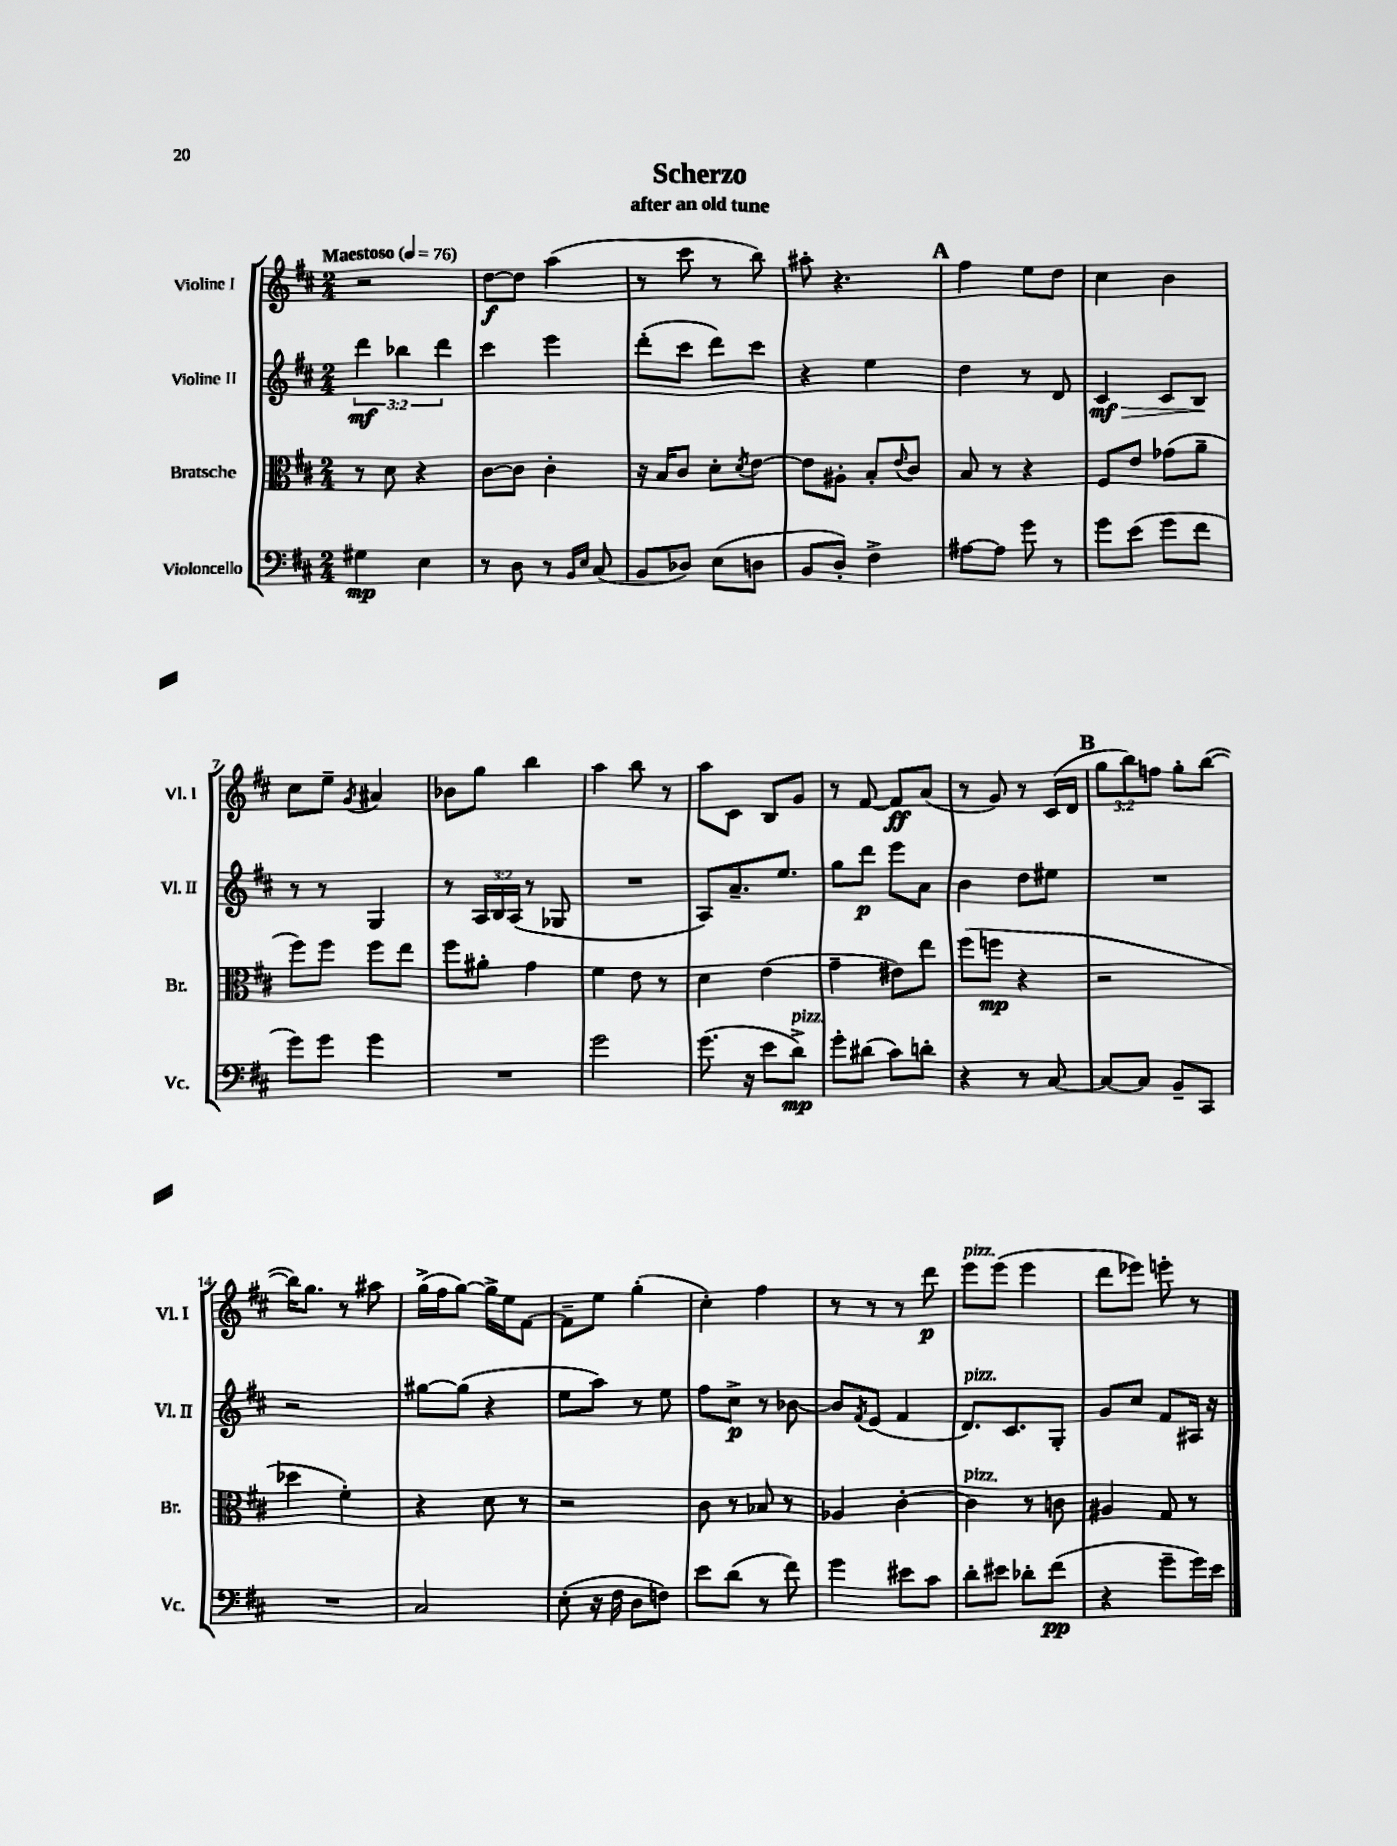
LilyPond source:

\header { title = "Scherzo" subtitle = "after an old tune" }
<<
\new StaffGroup <<
\new Staff = "s0" \with { instrumentName = "Violine I" shortInstrumentName = "Vl. I" } {
    \clef treble \key d \major \numericTimeSignature \time 2/4 \override Staff.TupletNumber.text = #tuplet-number::calc-fraction-text \tempo "Maestoso" 4 = 76
    r2 |
    d''8~\f d''8 a''4( |
    r8 cis'''8 r8 b''8) |
    ais''8-. r4. |
    \mark \markup { \bold "A" } fis''4 e''8 d''8 |
    cis''4 b'4 |
    cis''8 e''8-- \acciaccatura { g'8 } ais'4 |
    bes'8 g''8 b''4 |
    a''4 b''8 r8 |
    a''8 cis'8 b8 g'8 |
    r8 fis'8~ fis'8\ff a'8( |
    r8 g'8) r8 cis'16( d'16 |
    \mark \markup { \bold "B" } \tuplet 3/2 { g''8 b''8) f''8 } g''8-. b''8~( |
    b''16) g''8. r8 ais''8 |
    g''16->( fis''16 g''8~) g''16-> e''16 fis'8~ |
    fis'8-- e''8 g''4-.( |
    cis''4-.) fis''4 |
    r8 r8 r8 d'''8\p |
    e'''8^\markup { \italic "pizz." } e'''8( e'''4 |
    d'''8 ees'''8) e'''8-. r8 \bar "|." |
}
\new Staff = "s1" \with { instrumentName = "Violine II" shortInstrumentName = "Vl. II" } {
    \clef treble \key d \major \numericTimeSignature \time 2/4 \override Staff.TupletNumber.text = #tuplet-number::calc-fraction-text
    \tuplet 3/2 { d'''4\mf bes''4 d'''4 } |
    cis'''4 e'''4 |
    d'''8-.( cis'''8 d'''8) cis'''8 |
    r4 e''4 |
    \mark \markup { \bold "A" } d''4 r8 d'8 |
    cis'4\mf\> cis'8 b8\! |
    r8 r8 g4 |
    r8 \tuplet 3/2 { a16 b16 a16( } r8 ges8 |
    R2 |
    a8) a'8.-- e''8. |
    g''8 d'''8\p e'''8 a'8 |
    b'4 d''8 eis''8 |
    \mark \markup { \bold "B" } R2 |
    r2 |
    gis''8~ gis''8( r4 |
    e''8 a''8) r8 e''8 |
    fis''8 cis''8->\p r8 bes'8~ |
    bes'8 \acciaccatura { fis'8 } e'8( fis'4 |
    d'8.^\markup { \italic "pizz." }) cis'8. g8-. |
    g'8 cis''8 fis'8 ais16 r16 \bar "|." |
}
\new Staff = "s2" \with { instrumentName = "Bratsche" shortInstrumentName = "Br." } {
    \clef alto \key d \major \numericTimeSignature \time 2/4
    r8 d'8 r4 |
    cis'8~ cis'8 cis'4-. |
    r16 b16 cis'8 d'8-. \acciaccatura { d'8 } e'8~ |
    e'8 ais8-. b8-. \appoggiatura { e'8 } cis'8 |
    \mark \markup { \bold "A" } b8 r8 r4 |
    fis8 e'8 ges'8( a'8-- |
    fis''8) fis''8 fis''8 e''8 |
    fis''8 ais'8-. g'4 |
    fis'4 e'8 r8 |
    d'4 e'4( |
    g'4-- eis'8) e''8 |
    fis''8( f''8\mp r4 |
    \mark \markup { \bold "B" } r2 |
    des''4 fis'4-.) |
    r4 d'8 r8 |
    r2 |
    cis'8 r8 bes8 r8 |
    aes4 cis'4~-. |
    cis'4^\markup { \italic "pizz." } r8 c'8 |
    ais4 g8 r8 \bar "|." |
}
\new Staff = "s3" \with { instrumentName = "Violoncello" shortInstrumentName = "Vc." } {
    \clef bass \key d \major \numericTimeSignature \time 2/4
    gis4\mp e4 |
    r8 d8 r8 \grace { b,16 e16 } cis8( |
    b,8 des8) e8( d8 |
    b,8 d8-.) fis4-> |
    \mark \markup { \bold "A" } ais8~ ais8 g'8 r8 |
    g'8 e'8( g'8 fis'8 |
    g'8) g'8 g'4 |
    R2 |
    g'2 |
    g'8.( r16 e'8 d'8->\mp^\markup { \italic "pizz." }) |
    g'8-. dis'8( cis'8) d'8-. |
    r4 r8 cis8~ |
    \mark \markup { \bold "B" } cis8~ cis8 b,8-- cis,8 |
    R2 |
    cis2 |
    e8-.( r16 fis16 d8 f8) |
    e'8 d'8( r8 fis'8) |
    g'4 eis'8 cis'8 |
    d'8-. eis'8 des'8-. fis'8\pp( |
    r4 g'8-- g'16) e'16 \bar "|." |
}
>>
>>
